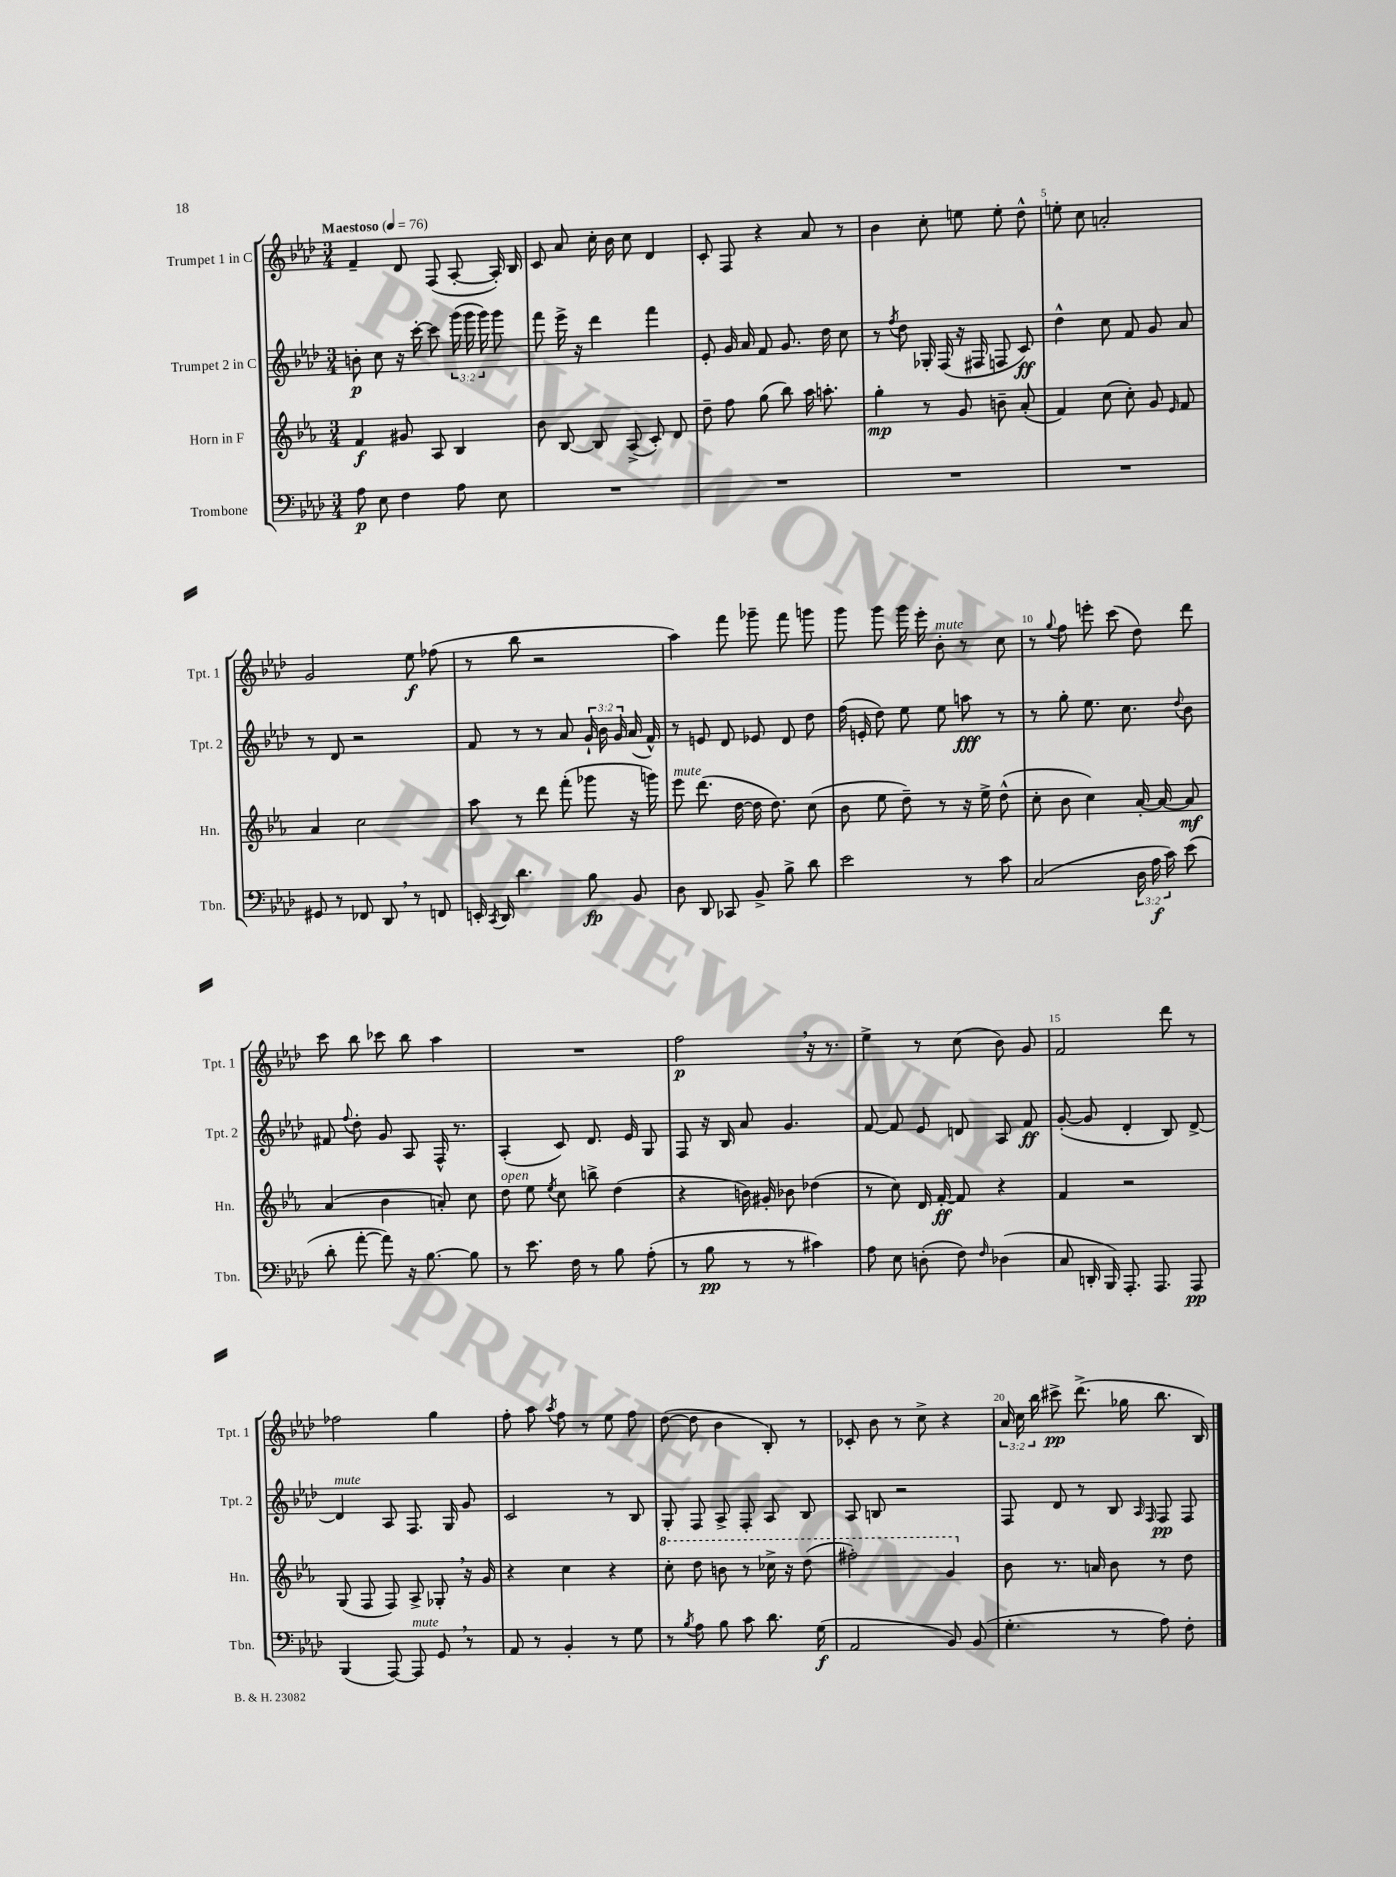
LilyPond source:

<<
\new StaffGroup <<
\new Staff = "s0" \with { instrumentName = "Trumpet 1 in C" shortInstrumentName = "Tpt. 1" } {
    \clef treble \key aes \major \numericTimeSignature \time 3/4 \override Staff.TupletNumber.text = #tuplet-number::calc-fraction-text \tempo "Maestoso" 4 = 76
    \autoBeamOff f'4-- des'8 f8( aes8~-. aes16-.) bes16 |
    c'8 aes'8 c''16-. bes'16 c''8 des'4 |
    c'8-. f8 r4 aes'8 r8 |
    bes'4 c''8-. e''8 e''8-. des''8-^ |
    e''8-. c''8 a'2-. |
    g'2 ees''8\f fes''8( |
    r8 bes''8 r2 |
    aes''4) f'''8 ges'''8-- f'''8 g'''8 |
    g'''8 g'''8 g'''16 ees'''16-. bes'8-.^\markup { \italic "mute" } r8 c''8 |
    r8 \appoggiatura { g''8 } f''8 e'''8-. c'''8( des''8) des'''8 |
    c'''8 bes''8 ces'''8 bes''8 aes''4 |
    R2. |
    f''2\p \breathe r16 r8. |
    ees''4-> r8 c''8( bes'8) g'8 |
    f'2 des'''8 r8 |
    fes''2 g''4 |
    f''8-. aes''8 \acciaccatura { aes''8 } f''8 r8 ees''8 f''8 |
    des''8~( des''8 bes'4 bes8-.) r8 |
    ces'8-. bes'8 r8 c''8-> r4 |
    \tuplet 3/2 { aes'16 c''16 bes''16 } cis'''8->\pp des'''8.->( ges''16 bes''8. bes16) \bar "|." |
}
\new Staff = "s1" \with { instrumentName = "Trumpet 2 in C" shortInstrumentName = "Tpt. 2" } {
    \clef treble \key aes \major \numericTimeSignature \time 3/4 \override Staff.TupletNumber.text = #tuplet-number::calc-fraction-text
    \autoBeamOff b'8-.\p c''8 r16 c'''16~-. c'''8 \tuplet 3/2 { g'''16( g'''16 g'''16) } g'''8 |
    f'''8 ees'''16-> r16 des'''4 f'''4 |
    ees'8-. g'16 aes'16 f'8 g'8. des''16 c''8 |
    r8 \acciaccatura { f''8 } des''8 ges16-. f16( r16 fis16 f8 c'8\ff) |
    des''4-^ c''8 f'8 g'8 aes'8 |
    r8 des'8 r2 |
    f'8 r8 r8 aes'8 \tuplet 3/2 { g'16-! bes'16 g'16 } aes'16( f'16-^) |
    r8 e'8 des'8 ees'8 des'8 des''8 |
    f''16( e'16-. des''8) ees''8 ees''8 a''8\fff r8 |
    r8 g''8-. ees''8. c''8. \appoggiatura { des''8 } bes'8 |
    fis'8 \appoggiatura { f''8 } des''8-. g'8 aes8 f16-^ r8. |
    aes4-.( c'8) des'8. ees'16 g8 |
    f8 r16 bes16 aes'8 g'4. |
    f'8~ f'8 ees'8 d'8 aes8 f'8\ff |
    g'8~-.( g'8 des'4-. bes8) des'8~-> |
    des'4^\markup { \italic "mute" } aes8 f8. g16 g'8 |
    c'2 r8 bes8 |
    g8-. f8 aes8-> f8-. aes8 bes8 |
    aes8 b8 r2 |
    f8 des'8 r8 bes8 \grace { aes16 f16 } f8\pp f8 \bar "|." |
}
\new Staff = "s2" \with { instrumentName = "Horn in F" shortInstrumentName = "Hn." } {
    \clef treble \key ees \major \numericTimeSignature \time 3/4
    \autoBeamOff f'4\f gis'8 aes8 bes4 |
    bes'8 bes8~ bes8 aes8->( c'8-.) d'8 |
    d''8-- f''8 g''8( bes''8) aes''16 a''8.-. |
    g''4-.\mp r8 g'8 b'8-- aes'8-.( |
    f'4) c''8( c''8-.) g'8 \grace { ees'16 } f'8 |
    aes'4 c''2 |
    aes''8 r8 d'''8 f'''8-.( ges'''8 r16 g'''16) |
    ees'''8^\markup { \italic "mute" } d'''8.( d''16~ d''16 d''8.) c''8( |
    bes'8 ees''8 d''8--) r8 r16 ees''16-> d''8-^( |
    c''8-. bes'8 c''4) aes'16~-. aes'16~ aes'8\mf |
    aes'4( bes'4 a'8-.) c''8 |
    d''8^\markup { \italic "open" } ees''8 \acciaccatura { ees''8 } c''8 b''8-> d''4( |
    r4 b'16) gis'16-. bes'8 des''4( |
    r8 c''8) d'16 f'16~-.\ff f'8 r4 |
    f'4 r2 |
    g8( f8 f8) aes8-> ges8-. \breathe r16 g'16 |
    r4 c''4 r4 |
    \ottava #1 c'''8-. d'''8 b''8 r8 ces'''16-> r16 d'''8( |
    fis'''2-.) g''4 \ottava #0 |
    bes'8 r8. a'16 bes'8 r8 d''8 \bar "|." |
}
\new Staff = "s3" \with { instrumentName = "Trombone" shortInstrumentName = "Tbn." } {
    \clef bass \key aes \major \numericTimeSignature \time 3/4 \override Staff.TupletNumber.text = #tuplet-number::calc-fraction-text
    \autoBeamOff aes8\p ees8 f4 aes8 ees8 |
    R2. |
    R2. |
    R2. |
    R2. |
    gis,8 r8 fes,8 des,8 \breathe r8 f,8 |
    e,16-. \acciaccatura { c,8 } des,16 des'4. bes8\fp bes,8 |
    des8 des,8 ces,8 bes,8-> bes8-> des'8 |
    ees'2 r8 c'8 |
    c2( \tuplet 3/2 { des16 aes16\f c'16) } ees'8( |
    des'8-. aes'8~-. aes'8) r16 bes8.~ bes8 |
    r8 ees'8. f16 r8 bes8 aes8-.( |
    r8 bes8\pp r8 r8 cis'4) |
    aes8 ees8 d8-.( f8) \grace { f16 } des4( |
    c8 d,16-. bes,,16) aes,,8.-. aes,,8. aes,,8\pp |
    bes,,4( aes,,8~) aes,,8^\markup { \italic "mute" } g,8 \breathe r8 |
    aes,8 r8 bes,4-. r8 g8 |
    r8 \acciaccatura { bes8 } aes8 bes8 c'8 des'8. g16\f( |
    aes,2 bes,8) bes,8( |
    g4.-. r8 aes8) f8-. \bar "|." |
}
>>
>>
\layout { \context { \Score \override BarNumber.break-visibility = ##(#f #t #t) barNumberVisibility = #(every-nth-bar-number-visible 5) } }
